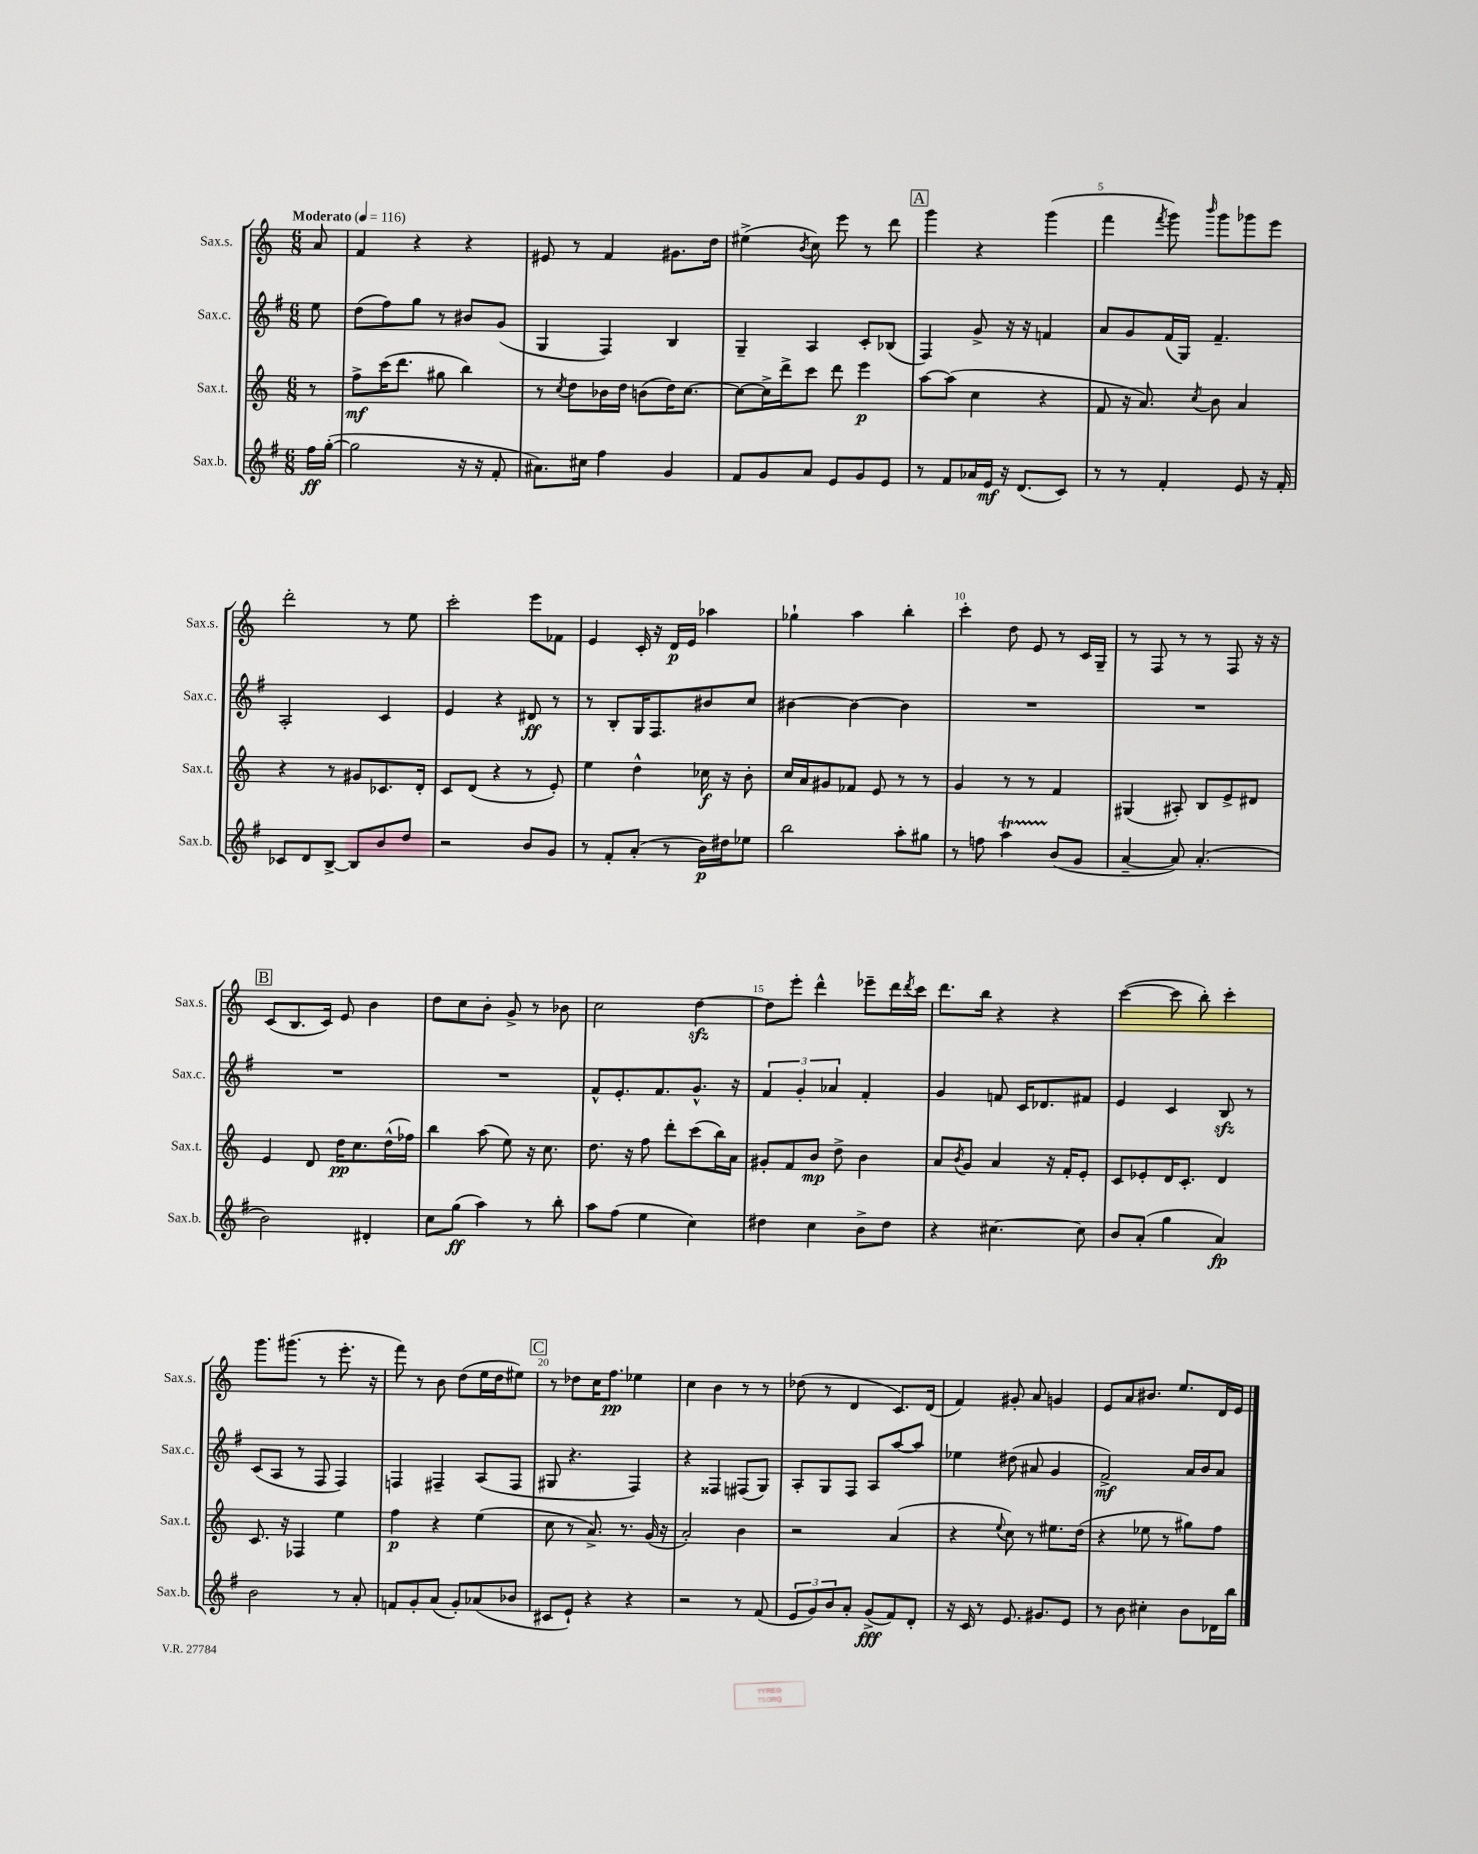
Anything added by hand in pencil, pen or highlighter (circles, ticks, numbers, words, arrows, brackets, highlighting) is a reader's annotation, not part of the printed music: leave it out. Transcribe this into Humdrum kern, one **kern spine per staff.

**kern	**dynam	**kern	**dynam	**kern	**dynam	**kern	**dynam
*part4	*part4	*part3	*part3	*part2	*part2	*part1	*part1
*staff4	*staff4	*staff3	*staff3	*staff2	*staff2	*staff1	*staff1
*I"Sax.b.	*	*I"Sax.t.	*	*I"Sax.c.	*	*I"Sax.s.	*
*I'Sax.b.	*	*I'Sax.t.	*	*I'Sax.c.	*	*I'Sax.s.	*
*clefG2	*	*clefG2	*	*clefG2	*	*clefG2	*
*k[f#]	*	*k[]	*	*k[f#]	*	*k[]	*
*M6/8	*	*M6/8	*	*M6/8	*	*M6/8	*
*MM116	*	*MM116	*	*MM116	*	*MM116	*
=	=	=	=	=	=	=	=
!	!	!	!	!	!	!LO:TX:a:B:t=Moderato	!
16ff#\LL	ff	8r	.	8ee\	.	8a/	.
([16gg'\JJ	.	.	.	.	.	.	.
=1	=1	=1	=1	=1	=1	=1	=1
2gg\]	.	8ff^\L	mf	(8dd\L	.	4f/	.
.	.	(16ccc\K	.	8ff#\)	.	.	.
.	.	8.ddd\J	.	.	.	.	.
.	.	.	.	8gg\J	.	4r	.
.	.	8gg#X\	.	8r	.	.	.
16r	.	4bb\)	.	8b#X/L	.	4r	.
16r	.	.	.	.	.	.	.
8f#'/	.	.	.	(8g/J	.	.	.
=2	=2	=2	=2	=2	=2	=2	=2
8.a#X\L)	.	8r	.	4G/	.	8e#X/	.
.	.	8qcc/	.	.	.	.	.
.	.	8dd\L	.	.	.	8r	.
16cc#X\Jk	.	.	.	.	.	.	.
4ff#\	.	16b-X\L	.	4F#/)	.	4f/	.
.	.	16dd\JJ	.	.	.	.	.
.	.	(8bn\L	.	.	.	.	.
4g/	.	16dd\K)	.	4B/	.	8.g#X\L	.
.	.	[8.cc\J	.	.	.	.	.
.	.	.	.	.	.	16dd\Jk	.
=3	=3	=3	=3	=3	=3	=3	=3
8f#/L	.	8cc\L_	.	4G~/	.	(4ee#X^\	.
8g/	.	16cc^\L]	.	.	.	.	.
.	.	16ddd^\J	.	.	.	.	.
.	.	.	.	.	.	8qb/	.
8a/J	.	8ccc\J	.	4A/	.	8cc\)	.
8e/L	.	8ddd\	.	.	.	8eee\	.
8g/	.	4eee\	p	8c'/L	.	8r	.
8e/J	.	.	.	(8B-X/J	.	8ddd\	.
!!LO:REH:place=s1:t=A
=4	=4	=4	=4	=4	=4	=4	=4
8r	.	[8aa\L	.	4F#/)	.	4ggg\	.
8f#/L	.	(8aa\J]	.	.	.	.	.
16a-X/L	.	4cc\	.	8g^/	.	4r	.
16e/JJ	mf	.	.	.	.	.	.
16r	.	.	.	16r	.	.	.
(8.d/L	.	.	.	16r	.	.	.
.	.	4r	.	4fn/	.	(4ggg\	.
8c/J)	.	.	.	.	.	.	.
=5	=5	=5	=5	=5	=5	=5	=5
8r	.	8f/	.	8a/L	.	4fff\	.
8r	.	16r	.	8g/	.	.	.
.	.	8.a/)	.	.	.	.	.
.	.	.	.	.	.	8qfff/	.
4f#'/	.	.	.	(16f#/L	.	8ggg\)	.
.	.	.	.	16G/JJ)	.	.	.
.	.	8qcc/	.	.	.	16qqbbb/	.
.	.	8b\	.	4.f#~/	.	8ggg\L	.
8e/	.	4a/	.	.	.	8ggg-X\	.
16r	.	.	.	.	.	8eee\J	.
16f#'/	.	.	.	.	.	.	.
!!LO:LB:g=z
=6	=6	=6	=6	=6	=6	=6	=6
8c-X/L	.	4r	.	2A'/	.	2ddd'\	.
8d/	.	.	.	.	.	.	.
[8B^/J	.	8r	.	.	.	.	.
8B/L]	.	8g#X/L	.	.	.	.	.
8b/	.	8.c-X/	.	4c/	.	8r	.
8dd/J	.	.	.	.	.	8ee\	.
.	.	16d'/Jk	.	.	.	.	.
=7	=7	=7	=7	=7	=7	=7	=7
2r	.	8c/L	.	4e/	.	2ccc'\	.
.	.	(8d/J	.	.	.	.	.
.	.	4r	.	4r	.	.	.
8b/L	.	8r	.	8d#X/	ff	8eee\L	.
8g/J	.	8e'/)	.	8r	.	8f-X\J	.
=8	=8	=8	=8	=8	=8	=8	=8
8r	.	4ee\	.	8r	.	4e/	.
8f#'/L	.	.	.	8B'/L	.	.	.
(8a'/J	.	4dd^^\	.	16G/K	.	16c'/	.
.	.	.	.	8.F#/	.	16r	.
8r	.	.	.	.	.	16d/LL	p
.	.	.	.	.	.	16e/JJ	.
16b\LL)	p	16cc-X\	f	8b#X/	.	4aa-X\	.
16dd#X\J	.	16r	.	.	.	.	.
8ee-X\J	.	8b'\	.	8cc/J	.	.	.
=9	=9	=9	=9	=9	=9	=9	=9
2bb\	.	16cc/LL	.	[4b#X\	.	4gg-X`\	.
.	.	16a/J	.	.	.	.	.
.	.	8g#X/	.	.	.	.	.
.	.	8f-X/J	.	4b#\_	.	4aa\	.
.	.	8e/	.	.	.	.	.
8aa'\L	.	8r	.	4b#\]	.	4bb'\	.
8gg#X\J	.	8r	.	.	.	.	.
=10	=10	=10	=10	=10	=10	=10	=10
8r	.	4g/	.	2.r	.	4ccc'\	.
8ffn\	.	.	.	.	.	.	.
4aaT\	.	8r	.	.	.	8dd\	.
.	.	8r	.	.	.	8e/	.
(8b/L	.	4f/	.	.	.	8r	.
8g/J	.	.	.	.	.	16c/LL	.
.	.	.	.	.	.	16G~/JJ	.
=11	=11	=11	=11	=11	=11	=11	=11
[4a~/	.	(4G#X/	.	2.r	.	8r	.
.	.	.	.	.	.	8F/	.
8a/])	.	8A#X'/)	.	.	.	8r	.
(4.a'/	.	8B/L	.	.	.	8r	.
.	.	8e^/	.	.	.	8F/	.
.	.	8d#X/J	.	.	.	16r	.
.	.	.	.	.	.	16r	.
!!LO:LB:g=z
!!LO:REH:place=s1:t=B
=12	=12	=12	=12	=12	=12	=12	=12
2b\)	.	4e/	.	2.r	.	(8c/L	.
.	.	.	.	.	.	8.B/	.
.	.	8d/	.	.	.	.	.
.	.	.	.	.	.	16c/Jk)	.
.	.	16dd\KL	pp	.	.	8e/	.
.	.	8.cc\	.	.	.	.	.
4d#X'/	.	.	.	.	.	4b\	.
.	.	(16dd^^\L	.	.	.	.	.
.	.	16ff-X\JJ)	.	.	.	.	.
=13	=13	=13	=13	=13	=13	=13	=13
8cc\L	.	4bb\	.	2.r	.	8dd\L	.
(8gg\J	ff	.	.	.	.	8cc\	.
4aa\)	.	(8aa\	.	.	.	8b'\J	.
.	.	8ee\)	.	.	.	8g^/	.
8r	.	16r	.	.	.	8r	.
.	.	8.cc\	.	.	.	.	.
8bb'\	.	.	.	.	.	8b-X\	.
=14	=14	=14	=14	=14	=14	=14	=14
8aa\L	.	8.dd\	.	8f#^^/L	.	2cc\	.
(8ff#\J	.	.	.	8.e'/	.	.	.
.	.	16r	.	.	.	.	.
4ee\	.	8ff\	.	.	.	.	.
.	.	.	.	8.f#/	.	.	.
.	.	8ddd'\L	.	.	.	.	.
4cc\)	.	(8ccc\	.	8.g^^/J	.	[4ddzz\	.
.	.	16bb\L)	.	.	.	.	.
.	.	16a\JJ	.	16r	.	.	.
=15	=15	=15	=15	=15	=15	=15	=15
4dd#X\	.	8g#X'/L	.	6f#/	.	8dd\L]	.
.	.	8f/	.	.	.	8eee'\J	.
.	.	.	.	6g'/	.	.	.
4cc\	.	8b/J	mp	.	.	4ddd^^\	.
.	.	.	.	6a-X/	.	.	.
.	.	8dd^\	.	.	.	.	.
8b^\L	.	4b\	.	4f#'/	.	8eee-X~\L	.
8dd#\J	.	.	.	.	.	16ddd\L	.
.	.	.	.	.	.	8qddd/	.
.	.	.	.	.	.	16ccc\JJ	.
=16	=16	=16	=16	=16	=16	=16	=16
4r	.	8a/L	.	4g/	.	8.ddd\L	.
.	.	8qb/	.	.	.	.	.
.	.	8g/J	.	.	.	.	.
.	.	.	.	.	.	16bb\Jk	.
[4.cc#X\	.	4a/	.	8fn/	.	4r	.
.	.	.	.	16c/KL	.	.	.
.	.	.	.	8.d-X/	.	.	.
.	.	16r	.	.	.	4r	.
.	.	16f'/KL	.	.	.	.	.
8cc#\]	.	8e'/J	.	8f#X/J	.	.	.
=17	=17	=17	=17	=17	=17	=17	=17
8b/L	.	8c/L	.	4e/	.	([4ccc\	.
(8a'/J	.	8e-X'/	.	.	.	.	.
4gg\	.	16d/K	.	4c/	.	8ccc\]	.
.	.	8.c'/J	.	.	.	.	.
.	.	.	.	.	.	8bb'\)	.
4a/)	fp	4d/	.	8Bzz/	.	4ccc'\	.
.	.	.	.	8r	.	.	.
!!LO:LB:g=z
=18	=18	=18	=18	=18	=18	=18	=18
2b\	.	8.c/	.	(8c/L	.	8.ggg\L	.
.	.	.	.	8A/J	.	.	.
.	.	16r	.	.	.	(8.ggg#X\J	.
.	.	4F-X/	.	8r	.	.	.
.	.	.	.	8F#/	.	8r	.
8r	.	4ee\	.	4F#/)	.	8.eee'\	.
8a'/	.	.	.	.	.	.	.
.	.	.	.	.	.	16r	.
=19	=19	=19	=19	=19	=19	=19	=19
8fn/L	.	4ff\	p	4Fn/	.	8fff\)	.
8g'/	.	.	.	.	.	8r	.
(8a/J	.	4r	.	4F#X~/	.	8b\	.
8g'/L)	.	.	.	.	.	(8dd\L	.
(8a-X/	.	(4ee\	.	(8A/L	.	16ee\L	.
.	.	.	.	.	.	16dd\J	.
8b-X/J	.	.	.	8F#/J	.	8ee#X\J)	.
!!LO:REH:place=s1:t=C
=20	=20	=20	=20	=20	=20	=20	=20
8c#X/L	.	8cc\	.	8G#X/	.	8r	.
8e`/J)	.	8r	.	4.r	.	8dd-X\L	.
4r	.	8.a^/)	.	.	.	16cc\K	.
.	.	.	.	.	.	8.ff\J	pp
.	.	8.r	.	.	.	.	.
4r	.	.	.	4F#/)	.	4ee-X\	.
.	.	(16g/	.	.	.	.	.
.	.	16r	.	.	.	.	.
=21	=21	=21	=21	=21	=21	=21	=21
2r	.	2a'/)	.	4r	.	4cc\	.
.	.	.	.	4F##X/	.	4b\	.
8r	.	4b\	.	(8F#X/L	.	8r	.
(8f#/	.	.	.	8G/J)	.	8r	.
=22	=22	=22	=22	=22	=22	=22	=22
12e/L	.	2r	.	8A'/L	.	(8dd-X\	.
12g/)	.	.	.	.	.	.	.
.	.	.	.	8G/	.	8r	.
12b/	.	.	.	.	.	.	.
8a'/J	.	.	.	8F#/J	.	4d/	.
(8g^/L	fff	.	.	8A/L	.	.	.
8f#/)	.	(4a/	.	[8aa/	.	8.c/L)	.
8d'/J	.	.	.	8aa/J]	.	.	.
.	.	.	.	.	.	(16d/Jk	.
=23	=23	=23	=23	=23	=23	=23	=23
16r	.	4r	.	4ee-X\	.	4f/)	.
16c/	.	.	.	.	.	.	.
8r	.	.	.	.	.	.	.
.	.	8qqee/	.	.	.	.	.
8.e/	.	8cc\)	.	(8dd#X\	.	8g#X'/	.
.	.	8r	.	8a#X/	.	8a/	.
8.g#X/L	.	.	.	.	.	.	.
.	.	8.ee#X\L	.	4g/	.	4gn/	.
8e/J	.	.	.	.	.	.	.
.	.	(16dd\Jk	.	.	.	.	.
=24	=24	=24	=24	=24	=24	=24	=24
8r	.	4r	.	2f#^/)	mf	8e/L	.
8b\	.	.	.	.	.	8a/	.
4cc#X'\	.	8ee-X\	.	.	.	8.b#X/J	.
.	.	8r	.	.	.	.	.
.	.	.	.	.	.	8.ee/L	.
8b\L	.	8gg#X\L)	.	16a/LL	.	.	.
.	.	.	.	16b/J	.	.	.
16d-X\L	.	8ff\J	.	8a/J	.	16d/L	.
16bb\JJ	.	.	.	.	.	16e/JJ	.
==	==	==	==	==	==	==	==
*-	*-	*-	*-	*-	*-	*-	*-
